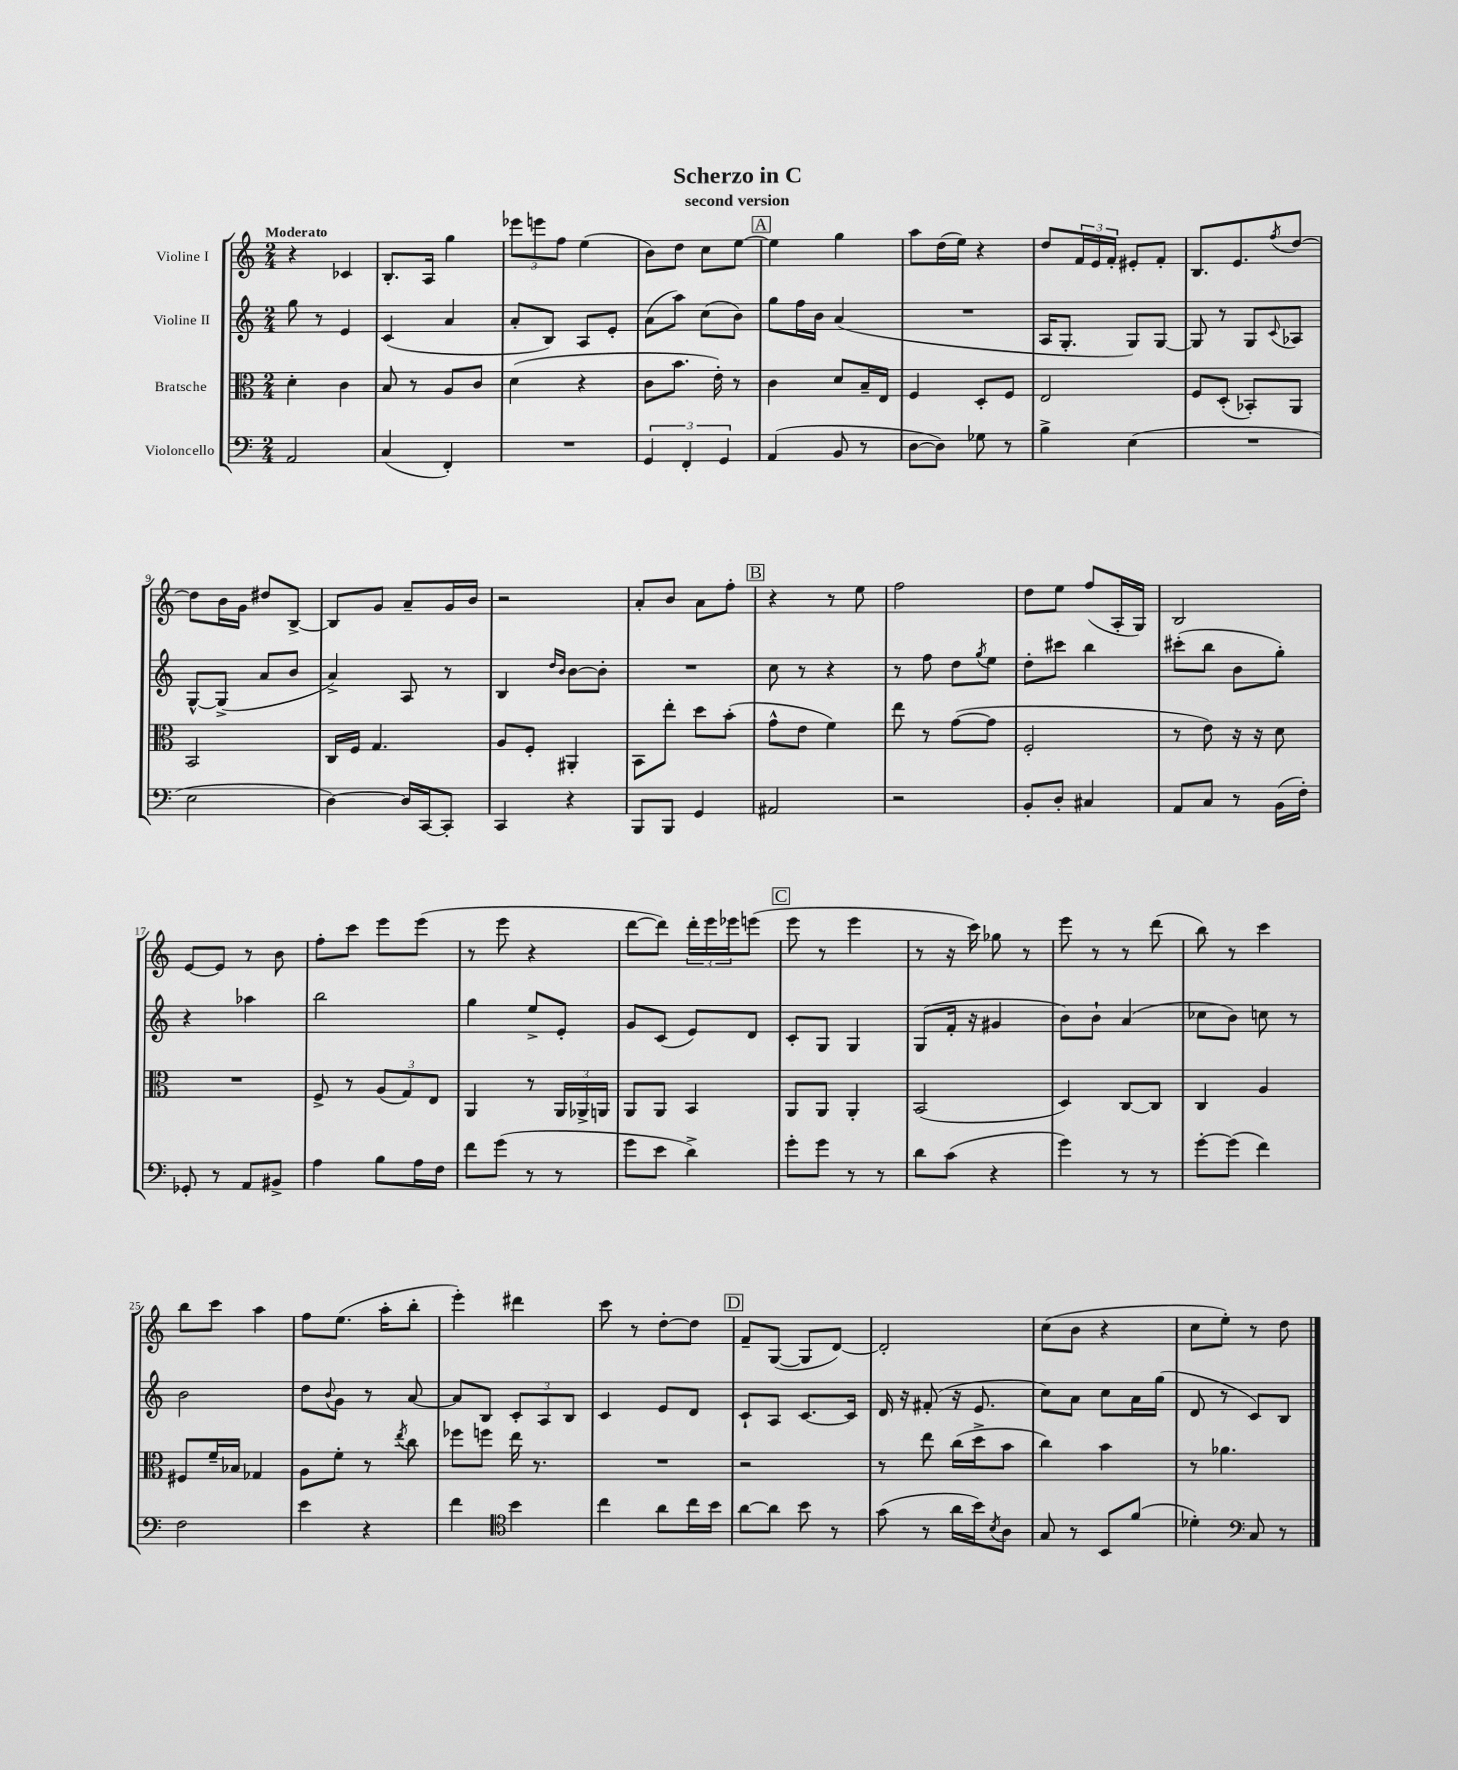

**kern	**kern	**kern	**kern
*part4	*part3	*part2	*part1
*staff4	*staff3	*staff2	*staff1
*I"Violoncello	*I"Bratsche	*I"Violine II	*I"Violine I
*clefF4	*clefC3	*clefG2	*clefG2
*k[]	*k[]	*k[]	*k[]
*M2/4	*M2/4	*M2/4	*M2/4
=1	=1	=1	=1
!	!	!	!LO:TX:a:B:t=Moderato
2AA/	4d'\	8gg\	4r
.	.	8r	.
.	4c\	4e/	4c-X/
=2	=2	=2	=2
(4C/	8B/	(4c/	8.B'/L
.	8r	.	.
.	.	.	16A/Jk
4FF'/)	8A/L	4a/	4gg\
.	8c/J	.	.
=3	=3	=3	=3
2r	(4d\	8a'/L	12eee-X\L
.	.	.	12eeen\
.	.	8B/J)	.
.	.	.	12ff\J
.	4r	8A/L	(4ee\
.	.	8e'/J	.
=4	=4	=4	=4
6GG/	8c\L	(8a\L	8b\L)
.	8.b\J	8aa\J)	8dd\J
6FF'/	.	.	.
.	.	(8cc\L	8cc\L
.	16e'\)	.	.
6GG/	.	.	.
.	8r	8b\J)	[8ee\J
!!LO:REH:place=s1:t=A
=5	=5	=5	=5
(4AA/	4c\	8gg\L	4ee\]
.	.	16ff\L	.
.	.	16b\JJ	.
8BB/	8d/L	(4a/	4gg\
8r	16B~/L	.	.
.	16E/JJ	.	.
=6	=6	=6	=6
[8D\L	4F/	2r	8aa\L
8D\J])	.	.	(16dd\L
.	.	.	16ee\JJ)
8G-X\	8D'/L	.	4r
8r	8F/J	.	.
=7	=7	=7	=7
4B^\	2E/	16A/KL	8dd/L
.	.	8.G'/J	.
.	.	.	24f/L
.	.	.	24e/
.	.	.	24f'/JJ
(4E\	.	8G/L)	8e#X'/L
.	.	[8G/J	8f'/J
=8	=8	=8	=8
2r	8F/L	8G/]	8.B/L
.	(8D'/J	8r	.
.	.	.	8.e/
.	8BB-X'/L)	8G/L	.
.	.	8qqc/	8qff/
.	8AA/J	8A-X/J	[8dd/J
!!LO:LB:g=z
=9	=9	=9	=9
2E\	2BB/	[8G^^/L	8dd\L]
.	.	(8G^/J]	16b\L
.	.	.	16g\JJ
.	.	8a/L	8dd#X/L
.	.	8b/J	[8B^/J
=10	=10	=10	=10
[4D\)	16C/LL	4a^/)	8B/L]
.	16F/JJ	.	.
.	4.G/	.	8g/J
16D/LL]	.	8A/	8a~/L
[16CC/J	.	.	.
8CC'/J]	.	8r	16g/L
.	.	.	16b/JJ
=11	=11	=11	=11
4CC/	8A/L	4B/	2r
.	8F'/J	.	.
.	.	16qqdd/LL	.
.	.	16qqb/JJ	.
4r	4AA#X'/	[8b\L	.
.	.	8b'\J]	.
=12	=12	=12	=12
8BBB/L	8BB\L	2r	8a'/L
8BBB/J	8ee'\J	.	8b/J
4GG/	8dd\L	.	8a\L
.	(8b'\J	.	8ff'\J
!!LO:REH:place=s1:t=B
=13	=13	=13	=13
2AA#X/	8g^^\L	8cc\	4r
.	8e\J	8r	.
.	4f\)	4r	8r
.	.	.	8ee\
=14	=14	=14	=14
2r	8ee\	8r	2ff\
.	8r	8ff\	.
.	([8g\L	8dd\L	.
.	.	8qgg/	.
.	8g\J]	8ee\J	.
=15	=15	=15	=15
8BB'/L	2F'/	8dd'\L	8dd\L
8D'/J	.	8ccc#X\J	8ee\J
4C#X/	.	4bb\	(8ff/L
.	.	.	16A'/L
.	.	.	16G/JJ)
=16	=16	=16	=16
8AA/L	8r	(8ccc#X'\L	2B/
8C/J	8e\)	8bb\J	.
8r	16r	8b\L	.
.	16r	.	.
(16BB\LL	8d\	8gg'\J)	.
16F'\JJ)	.	.	.
!!LO:LB:g=z
=17	=17	=17	=17
8GG-X'/	2r	4r	[8e/L
8r	.	.	8e/J]
8AA/L	.	4aa-X\	8r
8BB#X^/J	.	.	8b\
=18	=18	=18	=18
4A\	8F^/	2bb\	8ff'\L
.	8r	.	8ccc\J
8B\L	(12A/L	.	8eee\L
.	12G/)	.	.
16A\L	.	.	(8eee\J
.	12E/J	.	.
16F\JJ	.	.	.
=19	=19	=19	=19
8f\L	4AA/	4gg\	8r
(8g\J	.	.	8eee\
8r	8r	8ee^/L	4r
8r	24AA/LL	8e'/J	.
.	24AA-X^/	.	.
.	24AAn/JJ	.	.
=20	=20	=20	=20
8g\L	8AA/L	8g/L	[8ddd\L
8e\J	8AA/J	(8c/J	8ddd\J])
4d^\)	4BB/	8e/L)	24ddd'\LL
.	.	.	24eee\
.	.	.	24eee-X\J
.	.	8d/J	(8eeen\J
!!LO:REH:place=s1:t=C
=21	=21	=21	=21
8g'\L	8AA/L	8c'/L	8eee\
8g\J	8AA/J	8G/J	8r
8r	4AA'/	4G/	4eee\
8r	.	.	.
=22	=22	=22	=22
8d\L	(2BB/	(8G/L	8r
(8c\J	.	16f'/Jk	16r
.	.	16r	16ccc\)
4r	.	4g#X/	8gg-X\
.	.	.	8r
=23	=23	=23	=23
4g\)	4D/)	8b\L)	8eee\
.	.	8b`\J	8r
8r	[8C/L	(4a/	8r
8r	8C/J]	.	(8ddd\
=24	=24	=24	=24
[8g'\L	4C/	8cc-X\L	8bb\)
(8g\J]	.	8b\J)	8r
4f\)	4A/	8ccn\	4ccc\
.	.	8r	.
!!LO:LB:g=z
=25	=25	=25	=25
2F\	8F#X/L	2b\	8bb\L
.	16f~/L	.	8ccc\J
.	16B-X/JJ	.	.
.	4G-X/	.	4aa\
=26	=26	=26	=26
4e\	8A\L	8dd\L	8ff\L
.	.	8qqb/	.
.	8f'\J	8g\J	(8.ee\J
4r	8r	8r	.
.	.	.	16aa'\KL
.	8qee/	.	.
.	8cc\	[8a/	8bb'\J
=27	=27	=27	=27
4f\	8ff-X\L	8a/L]	4eee'\)
.	8ffn\J	8B/J	.
*clefC4	*	*	*
4b\	16ee\	12c'/L	4ddd#X\
.	8.r	.	.
.	.	12A/	.
.	.	12B/J	.
=28	=28	=28	=28
4cc\	2r	4c/	8ccc\
.	.	.	8r
8a\L	.	8e/L	[8dd'\L
16cc\L	.	8d/J	8dd\J]
16b\JJ	.	.	.
!!LO:REH:place=s1:t=D
=29	=29	=29	=29
[8a\L	2r	8c`/L	8f~/L
8a\J]	.	8A/J	([8G/J
8b\	.	[8.c/L	8G/L]
8r	.	.	[8d/J)
.	.	16c/Jk]	.
=30	=30	=30	=30
(8g\	8r	16d/	2d'/]
.	.	16r	.
8r	8ee\	(8f#X'/	.
16a\LL	(16cc\LL	16r	.
16b\J)	16dd^\J	8.e/	.
8qB/	.	.	.
8A\J	8b\J	.	.
=31	=31	=31	=31
8G/	4cc\)	8cc\L)	(8cc\L
8r	.	8a\J	8b\J
8BB/L	4b\	8cc\L	4r
(8f/J	.	16a\L	.
.	.	(16gg\JJ	.
=32	=32	=32	=32
4d-X'\)	8r	8d/	8cc\L
.	4.a-X\	8r	8ee'\J)
*clefF4	*	*	*
8C/	.	8c/L)	8r
8r	.	8B/J	8dd\
==	==	==	==
*-	*-	*-	*-
